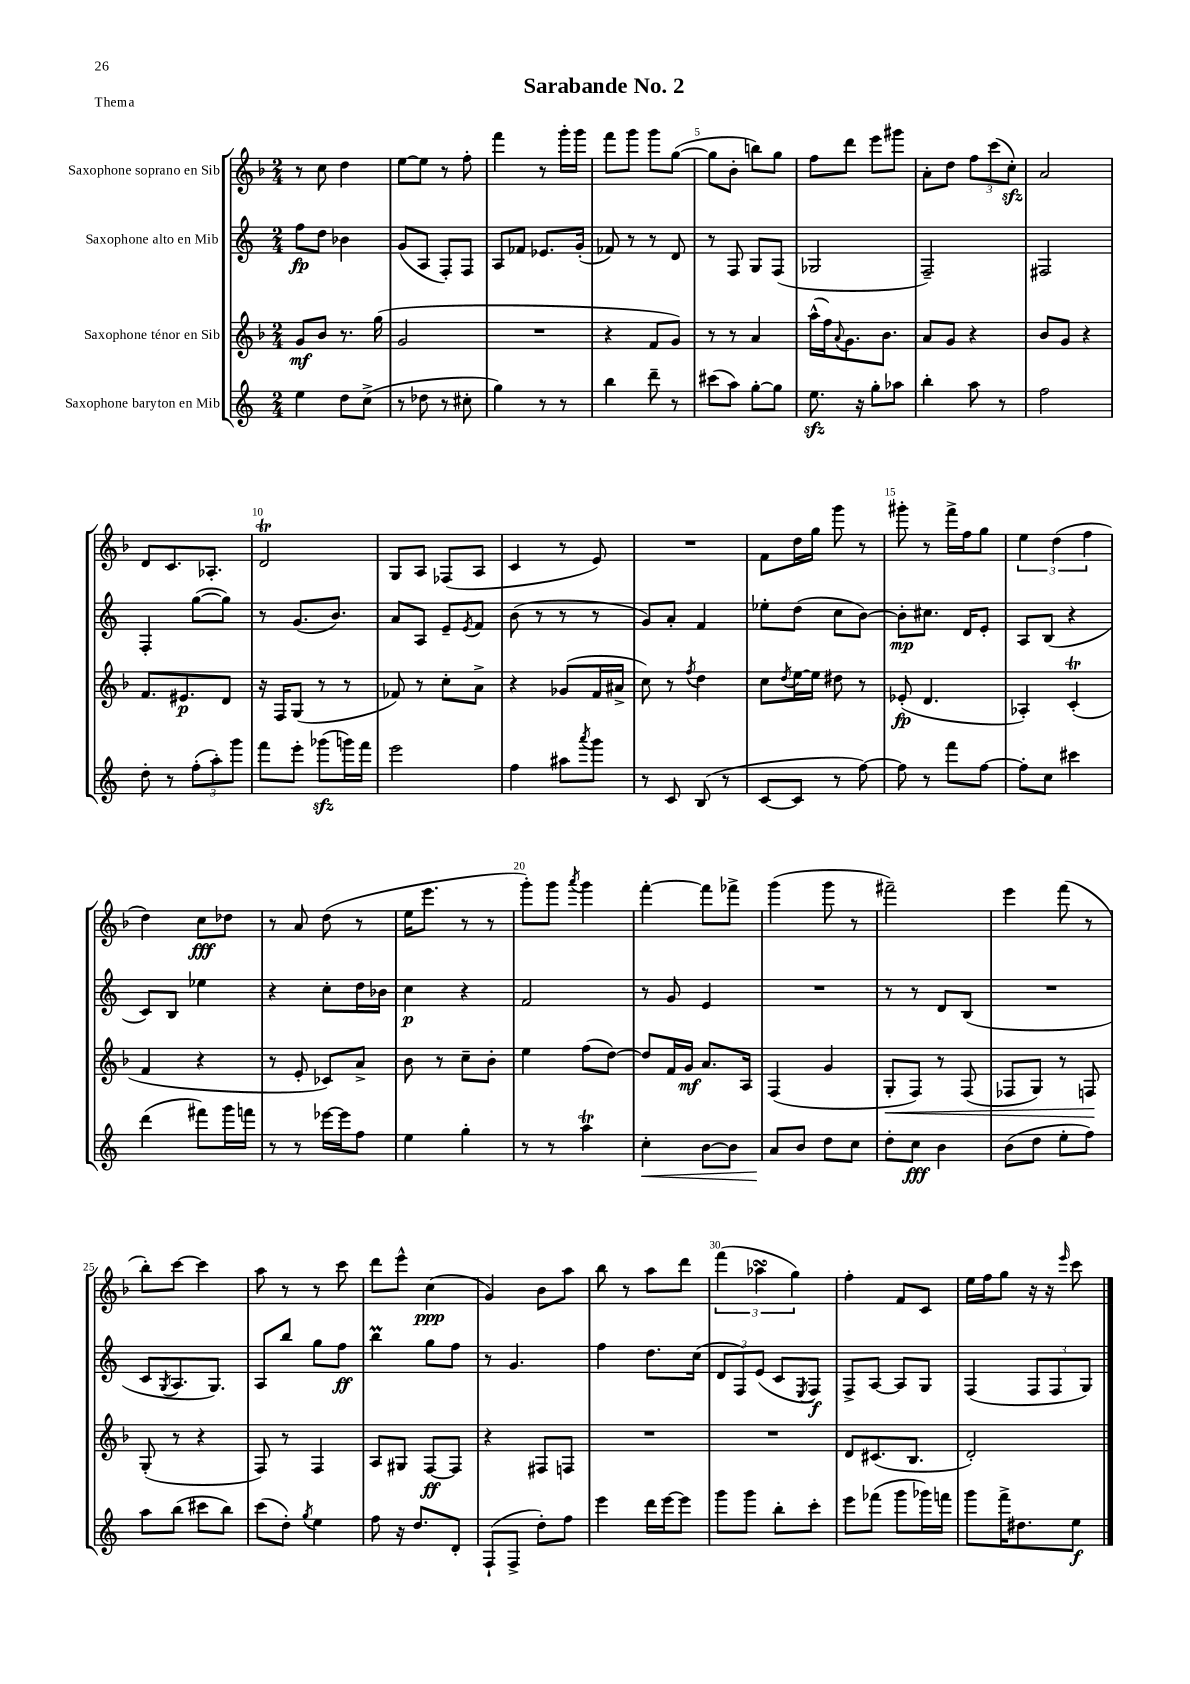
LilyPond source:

\header { title = "Sarabande No. 2" piece = "Thema" }
<<
\new StaffGroup <<
\new Staff = "s0" \with { instrumentName = "Saxophone soprano en Sib" } {
    \clef treble \key f \major \numericTimeSignature \time 2/4
    r8 c''8 d''4 |
    e''8~ e''8 r8 f''8-. |
    f'''4 r8 g'''16-. g'''16 |
    f'''8 g'''8 g'''8 g''8~( |
    g''8 bes'8-. b''8) g''8 |
    f''8 d'''8 e'''8 gis'''8 |
    a'8-. d''8 \tuplet 3/2 { f''8 c'''8( c''8-.\sfz) } |
    a'2 |
    d'8 c'8. aes8.-. |
    d'2\trill |
    g8 a8 fes8( a8 |
    c'4 r8 e'8) |
    R2 |
    f'8 d''16 g''16 g'''8 r8 |
    gis'''8-. r8 f'''16-> f''16 g''8 |
    \tuplet 3/2 { e''4 d''4( f''4 } |
    d''4) c''8\fff des''8 |
    r8 a'8 d''8( r8 |
    e''16 e'''8. r8 r8 |
    g'''8-.) g'''8 \acciaccatura { a'''8 } g'''4 |
    f'''4~-. f'''8 fes'''8-> |
    g'''4( g'''8 r8 |
    fis'''2--) |
    e'''4 f'''8( r8 |
    bes''8-.) c'''8~ c'''4 |
    a''8 r8 r8 c'''8 |
    d'''8 e'''8-^ c''4\ppp( |
    g'4) bes'8 a''8 |
    bes''8 r8 a''8 d'''8 |
    \tuplet 3/2 { f'''4( aes''4\turn g''4) } |
    f''4-. f'8 c'8 |
    e''16 f''16 g''8 r16 r16 \grace { e'''16 } c'''8 \bar "|." |
}
\new Staff = "s1" \with { instrumentName = "Saxophone alto en Mib" } {
    \clef treble \key c \major \numericTimeSignature \time 2/4
    f''8\fp d''8 bes'4 |
    g'8( a8 f8-.) f8 |
    a8 fes'8 ees'8. g'16-.( |
    fes'8) r8 r8 d'8 |
    r8 f8 g8 f8( |
    ges2 |
    f2--) |
    fis2 |
    f4-. g''8~( g''8) |
    r8 g'8.( b'8.) |
    a'8 a8 e'8-- \acciaccatura { e'8 } f'8 |
    b'8( r8 r8 r8 |
    g'8) a'8-. f'4 |
    ees''8-. d''8( c''8 b'8~) |
    b'8-.\mp cis''8. d'16 e'8-. |
    a8 b8( r4 |
    c'8) b8 ees''4 |
    r4 c''8-. d''16 bes'16 |
    c''4\p r4 |
    f'2 |
    r8 g'8 e'4 |
    R2 |
    r8 r8 d'8 b8( |
    R2 |
    c'8 \acciaccatura { g8 } a8. g8.) |
    a8 b''8 g''8 f''8\ff |
    b''4\prall g''8 f''8 |
    r8 g'4. |
    f''4 d''8. c''16( |
    \tuplet 3/2 { d'8 f8) e'8( } c'8 \acciaccatura { e8 } f8\f) |
    f8-> a8~ a8 g8 |
    f4( \tuplet 3/2 { f8 f8 g8) } \bar "|." |
}
\new Staff = "s2" \with { instrumentName = "Saxophone ténor en Sib" } {
    \clef treble \key f \major \numericTimeSignature \time 2/4
    g'8\mf bes'8 r8. g''16( |
    g'2 |
    R2 |
    r4 f'8 g'8) |
    r8 r8 a'4 |
    a''16-^( f''16) \appoggiatura { a'8 } g'8. bes'8. |
    a'8 g'8 r4 |
    bes'8 g'8 r4 |
    f'8. eis'8.\p d'8 |
    r16 f16 g8( r8 r8 |
    fes'8) r8 c''8-. a'8-> |
    r4 ges'8( f'16 ais'16-> |
    c''8) r8 \acciaccatura { f''8 } d''4 |
    c''8 \acciaccatura { d''8 } e''16~ e''16 dis''8 r8 |
    ees'8-.\fp( d'4. |
    aes4-.) c'4-.\trill( |
    f'4 r4 |
    r8 e'8-. ces'8) a'8-> |
    bes'8 r8 c''8-- bes'8-. |
    e''4 f''8( d''8~) |
    d''8 f'16 g'16\mf a'8. a16 |
    f4( g'4 |
    g8-.\< f8) r8 f8( |
    fes8 g8) r8 f8\! |
    g8-.( r8 r4 |
    f8) r8 f4 |
    a8 gis8 f8~\ff f8 |
    r4 fis8 f8 |
    R2 |
    R2 |
    d'8 cis'8.( bes8. |
    d'2-.) \bar "|." |
}
\new Staff = "s3" \with { instrumentName = "Saxophone baryton en Mib" } {
    \clef treble \key c \major \numericTimeSignature \time 2/4
    e''4 d''8 c''8->( |
    r8 des''8 r8 cis''8-. |
    g''4) r8 r8 |
    b''4 d'''8-- r8 |
    cis'''8( a''8) g''8~-. g''8 |
    e''8.\sfz r16 g''8-. aes''8 |
    b''4-. a''8 r8 |
    f''2 |
    d''8-. r8 \tuplet 3/2 { f''8-.( a''8-.) g'''8 } |
    f'''8 e'''8-. ges'''8\sfz( g'''16) f'''16 |
    e'''2 |
    f''4 ais''8 \acciaccatura { a'''8 } g'''8 |
    r8 c'8 b8( r8 |
    c'8~ c'8 r8 f''8~) |
    f''8 r8 f'''8 f''8~ |
    f''8-. c''8 cis'''4 |
    d'''4( fis'''8) g'''16 f'''16 |
    r8 r8 ees'''16~ ees'''16 f''8 |
    e''4 g''4-. |
    r8 r8 a''4\trill |
    c''4-.\< b'8~ b'8 |
    a'8\! b'8 d''8 c''8 |
    d''8-. c''8\fff b'4 |
    b'8( d''8 e''8-. f''8) |
    a''8 b''8( cis'''8 b''8) |
    c'''8( d''8-.) \acciaccatura { g''8 } e''4 |
    f''8 r16 d''8. d'8-. |
    f8-!( f8-> d''8-.) f''8 |
    e'''4 d'''16 e'''16~ e'''8 |
    g'''8 g'''8 b''8-. c'''8-. |
    e'''8 fes'''8( g'''8 ges'''16) f'''16 |
    g'''8 f'''16-> dis''8. e''8\f \bar "|." |
}
>>
>>
\layout { \context { \Score \override BarNumber.break-visibility = ##(#f #t #t) barNumberVisibility = #(every-nth-bar-number-visible 5) } }
